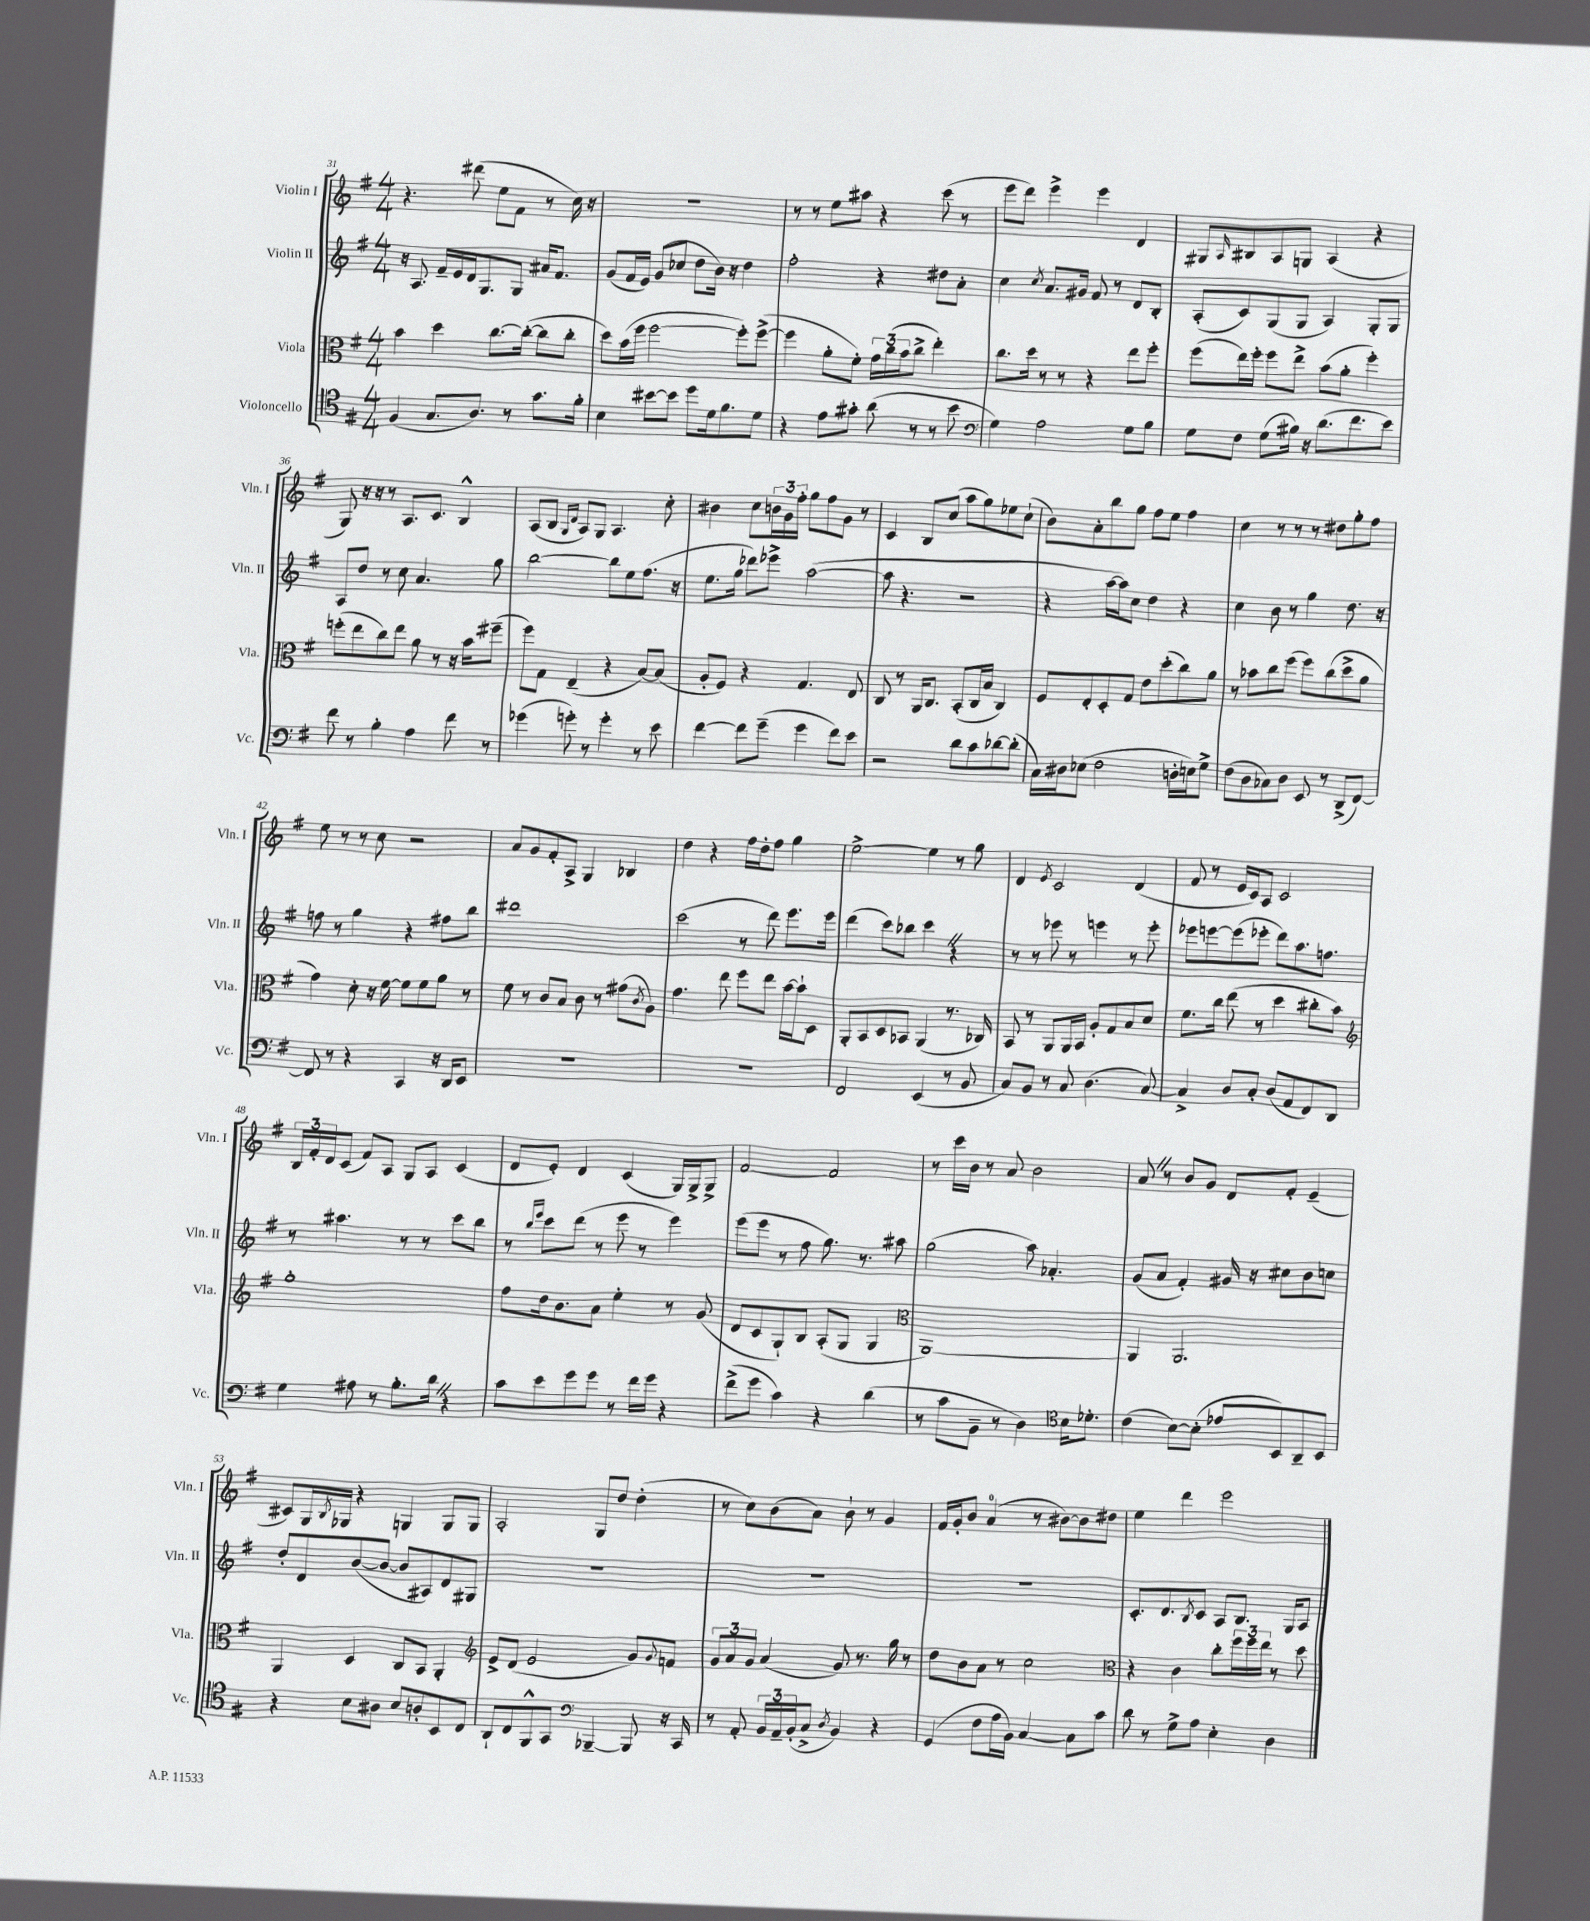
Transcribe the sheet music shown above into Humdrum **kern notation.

**kern	**kern	**kern	**kern
*part4	*part3	*part2	*part1
*staff4	*staff3	*staff2	*staff1
*I"Violoncello	*I"Viola	*I"Violin II	*I"Violin I
*I'Vc.	*I'Vla.	*I'Vln. II	*I'Vln. I
*clefC4	*clefC3	*clefG2	*clefG2
*k[f#]	*k[f#]	*k[f#]	*k[f#]
*M4/4	*M4/4	*M4/4	*M4/4
=31	=31	=31	=31
(4F#/	4b\	16r	4.r
.	.	8.A/	.
8.G/L	4dd\	16f#~/LL	.
.	.	16e/	.
.	.	16d/J	(8ddd#X\
8.A/J)	.	8.G/	.
.	[8.cc\L	.	8ee\L
8r	.	8G/J	8f#\J
.	(16cc'\Jk_	.	.
8.g\L	8cc\L]	16a#X/KL	8r
.	.	8.f#/J	.
.	8cc'\J	.	16cc\)
16f#'\Jk	.	.	16r
=32	=32	=32	=32
4B\	8dd\L)	(8g/L	1r
.	(16b\L	16f#/L	.
.	16ff#\JJ	16e/JJ)	.
[8b#X\L	[2ff#\	(8g/L	.
8b#\J]	.	8cc-X/J	.
8dd\L	.	8dd\L	.
16d\k	.	16b\Jk)	.
8.f#\	.	16r	.
.	8ff#'\L])	4dd\	.
8d\J	([8ff#^\J	.	.
=33	=33	=33	=33
4r	4ff#\]	2ff#'\	8r
.	.	.	8r
8e\L	8a'\L	.	8ee\L
8g#X'\J	8f#'\J)	.	8aa#X\J
(8a\	24g\LL	4r	4r
.	(24cc\	.	.
.	24b\J	.	.
8r	8cc^\J	.	.
8r	4ee'\)	8dd#X\L	(8ccc\
8b\	.	8a'\J	8r
=34	=34	=34	=34
*clefF4	*	*	*
4G\)	8.cc\L	4cc\	8eee\L
.	.	.	8ddd\J)
.	16dd\Jk	.	.
.	.	8qcc/	.
2A\	8r	8.a/L	4eee^\
.	8r	.	.
.	.	16g#X/Jk	.
.	4r	8f#/	4eee\
.	.	8r	.
8G\L	8ee\L	8d/L	4d/
8B\J	8ff#'\J	8B'/J	.
=35	=35	=35	=35
8G\L	(8ff#\L	(8A'/L	8G#X/L
.	.	.	16qqA/
8F#\J	16ee\L)	8c/)	8B#X/
.	16ff#'\JJ	.	.
(8G\L	8ff#\L	(8G/	8A/
16B#X\Jk)	8ee^\J	8G/J	8Gn/J
16r	.	.	.
(8.d\L	(8b\L	4A/)	(4A/
.	8a'\J	.	.
8.f#\	.	.	.
.	4ff#'\)	8G'/L	4r
8e\J)	.	8G/J	.
!!LO:LB:g=z
=36	=36	=36	=36
8f#\	(8ffn'\L	8A/L	8G/)
8r	8ee\	8dd/J	16r
.	.	.	16r
4B'\	8cc\)	8r	8r
.	8ee\J	8cc\	8.A/L
4A\	8a\	4.a/	.
.	.	.	8.c/J
.	8r	.	.
8f#\	16r	.	4B^^/
.	16b\KL	.	.
8r	(8ff#X~\J	8gg\	.
=37	=37	=37	=37
(4g-X\	8ff#\L)	[2bb\	(8A/L
.	8G\J	.	8B/J
.	.	.	16qqG/LL
.	.	.	16qqd/JJ
8gn'\)	(4E~/	.	8A/L)
8r	.	.	8G/J
4g'\	4r	8bb\L]	4.A/
.	.	8ee\	.
8r	[8B/L)	(8.ff#\J	.
8e\	(8B/J]	.	8cc'\
.	.	16r	.
=38	=38	=38	=38
[4f#\	8A'/L	8.ee\L	4b#X\
.	8F#/J)	.	.
.	.	16gg\Jk	.
8f#\L]	4r	8ddd-X\L)	8cc\L
(8g~\J	.	8eee-X^\J	24bn\L
.	.	.	24g\
.	.	.	24ff#'\JJ
4g\	4.G/	([2aa\	8gg\L
.	.	.	8ff#\
8f#\L)	.	.	8g\J
8e\J	8E/	.	8r
=39	=39	=39	=39
2r	8C/	8aa\]	4c/
.	8r	4.r	.
.	16AA/KL	.	8B/L
.	8.C/J	.	.
.	.	.	(8cc/J
8d\L	(8BB'/L	2r	8aa\L
8c\	16C/L	.	8gg\)
.	16B/JJ	.	.
[8d-X\	4C/)	.	8ee-X\
(8d-'\J]	.	.	(8cc`\J
=40	=40	=40	=40
16C\LL)	8F#/L	4r	8b\L)
16D#X\J	.	.	.
(8E-X\J	8E'/	.	8a'\
2F#\	8D'/	[16aa\LL	8bb\
.	.	16aa\J])	.
.	8G/J	8cc\J	8gg\J
.	8e\L	4dd\	8ff#\L
.	(8dd'\	.	8ee\J
16Dn'\LL	8cc\)	4r	4ff#\
16En\J)	.	.	.
8G^\J	8a\J	.	.
=41	=41	=41	=41
(8F#\L	8r	4cc\	4cc\
8D\	8b-X\L	.	.
8C-X\)	8cc\	8b\	8r
8D\J	(8ff#\J	8r	8r
8EE/	8ff#\L)	4gg\	8r
8r	(8cc\	.	8dd#X\L
(8DD^/L	8dd^\	8.dd\	8gg'\
[8FF#/J)	8a\J	.	8ff#\J
.	.	16r	.
!!LO:LB:g=z
=42	=42	=42	=42
8FF#/]	4g\)	8ffn\	8ee\
8r	.	8r	8r
4r	8d'\	4gg\	8r
.	16r	.	8cc\
.	[16f#\	.	.
4CC/	8f#\L]	4r	2r
.	8f#\	.	.
16r	8a\J	8ff#X\L	.
16DD/KL	.	.	.
8EE/J	8r	8bb\J	.
=43	=43	=43	=43
1r	8f#\	1ddd#X	8a/L
.	8r	.	8g/
.	8c/L	.	8f#'/
.	8B/J	.	8A^/J
.	8c\	.	4G/
.	8r	.	.
.	(8g#X\L	.	4B-X/
.	8qc/	.	.
.	8A\J)	.	.
=44	=44	=44	=44
1r	4.g\	(2ccc\	4dd\
.	.	.	4r
.	8ee\	.	.
.	8ff#\L	8r	16ff#\LL
.	.	.	16dd'\J
.	8ee\J	8ddd\)	8ff#\J
.	[16b\LL	8.eee\L	4gg\
.	16b`\J]	.	.
.	8D\J	.	.
.	.	16eee\Jk	.
=45	=45	=45	=45
2FF#/	8AA'/L	(4ddd\	[2ee^\
.	8BB/	.	.
.	8D/	8ccc\L)	.
.	8BB-X/J	8bb-X\J	.
(4EE/	(4AA/	4cccZ\	4ee\]
8r	8.r	4r	8r
8BB/	.	.	8gg\
.	16C-X/)	.	.
=46	=46	=46	=46
8C/L)	8BB/	8r	4d/
8BB/J	8r	8r	.
.	.	.	8qe/
8r	8AA/L	8eee-X\	2c/
8C/	16AA/L	8r	.
.	16BB/JJ	.	.
(4.D\	8A'/L	4eeen\	.
.	8G/	.	.
.	8B/	8r	(4d/
[8C/)	8d/J	8eee'\	.
=47	=47	=47	=47
4C^/]	8.f#\L	8eee-X\L	8f#/
.	.	[8eeen\	8r
.	16cc\Jk	.	.
8D/L	(8ee\	(8eee\]	16e/LL
.	.	.	16c/J)
8C'/J	8r	8eee-X'\J	8A/J
(8D/L	4dd\	8ddd\L)	2c/
8AA/	.	8.aa\	.
8FF#/)	8cc#X'\L	.	.
.	.	8.ffn\J	.
8DD/J	8b\J)	.	.
!!LO:LB:g=z
=48	=48	=48	=48
*	*clefG2	*	*
4G\	1gg'	8r	24B/LL
.	.	.	24f#'/
.	.	.	24d/J
.	.	4.aa#X\	(8c/J
8A#X\	.	.	8f#/L)
8r	.	.	8A/J
8.B'\L	.	8r	8G/L
.	.	8r	8A/J
16dZ\Jk	.	.	.
4r	.	8ccc\L	(4c/
.	.	8bb\J	.
=49	=49	=49	=49
8c\L	8ff#\L	8r	8d/L
.	.	16qqbb/LL	.
.	.	16qqeee/JJ	.
8e\	16dd\k	8ccc\L	8e'/J)
.	8.b\	.	.
8g\	.	(8ddd\J	4d/
8g\J	8a\J	8r	.
8r	4ee'\	8eee\	(4c/
16f#\LL	.	8r	.
16g\JJ	.	.	.
4r	8r	4eee\)	16G/LL)
.	.	.	16G^/J
.	(8g/	.	8G^/J
=50	=50	=50	=50
(8f#^\L	8d/L	(8eee\L	[2f#/
8g\J	8c/	8eee\J	.
4c\)	8G`/)	8r	.
.	8B/J	8ff#\	.
4r	(8A'/L	8.gg\)	2f#/]
.	8G/J	.	.
.	.	8.r	.
(4d\	4G/	.	.
.	.	8aa#X\	.
=51	=51	=51	=51
*	*clefC3	*	*
8r	[1AA)	(2gg\	8r
8c\L	.	.	16ccc\LL
.	.	.	16b\JJ
8BB~\J	.	.	8r
8r	.	.	8a/
4D\)	.	8aa\)	2b\
.	.	4.a-X'/	.
*clefC4	*	*	*
16B\KL	.	.	.
8.d-X'\J	.	.	.
=52	=52	=52	=52
(4c\	4AA/]	(8g/L	8aZ/
.	.	8a/J	8r
[8B\L)	2.AA/	4f#'/)	8b/L
(8B'\J]	.	.	8g/J
8e-X/L	.	16g#X/	8d/L
.	.	16r	.
8BB/)	.	8cc#X\L	8f#'/J
8AA~/	.	8b\	(4e~/
8BB/J	.	8ccn\J	.
!!LO:LB:g=z
=53	=53	=53	=53
4r	4AA/	8dd'/L	8c#X/L)
.	.	8d/	16G/L
.	.	.	8qB/
.	.	.	16G-X/JJ
8B\L	4D/	([8b/	4r
8A#X\J	.	8b/J_	.
8B/L	8C/L	8b/L]	4Gn/
8An'/	8BB/J	8A#X/)	.
8BB/	4AA'/	8d/	8G/L
8C/J	.	8G#X/J	8G/J
=54	=54	=54	=54
*	*clefG2	*	*
8AA`/L	8e^/L	1r	2A'/
8C/	(8d/J	.	.
8FF#^^/	2e/	.	.
8GG/J	.	.	.
*clefF4	*	*	*
[4BBB-X~/	.	.	8G/L
.	.	.	8dd/J
8BBB-/]	8g/L)	.	(4dd'\
.	8qqg/	.	.
16r	8fn/J	.	.
16CC/	.	.	.
=55	=55	=55	=55
8r	12g/L	1r	8r
.	12a/	.	.
8AA'/	.	.	8cc\L)
.	12g/J	.	.
24BB/LL	(4a/	.	(8b\
24AA~/	.	.	.
(24BB'/J	.	.	.
8C^/J	.	.	8a\J)
8qD/	.	.	.
4BB/)	8g/)	.	8b`\
.	8.r	.	8r
4r	.	.	4g/
.	16gg\	.	.
.	8r	.	.
=56	=56	=56	=56
(4GG/	8dd\L	1r	16f#/LL
.	.	.	16g'/J
.	8b\	.	8b/J
8F#\L	8a\J	.	(4a/
16A\L	8r	.	.
16BB\JJ)	.	.	.
[4C/	2cc\	.	8r
.	.	.	[8b#X\L)
8C\L]	.	.	8b#\]
8c\J	.	.	8dd#X\J
=57	=57	=57	=57
*	*clefC3	*	*
8d\	4r	8.c'/L	4ee\
8r	.	.	.
.	.	8.d/	.
8G^\L	4c\	.	4ddd\
.	.	8qB/	.
8A\J	.	8c/J	.
4E'\	8cc'\L	8A/L	2eee\
.	24ff#\L	8.B/J	.
.	24ff#\	.	.
.	24ee\JJ	.	.
4D\	8r	.	.
.	.	16G/KL	.
.	8dd\	8A/J	.
==	==	==	==
*-	*-	*-	*-
